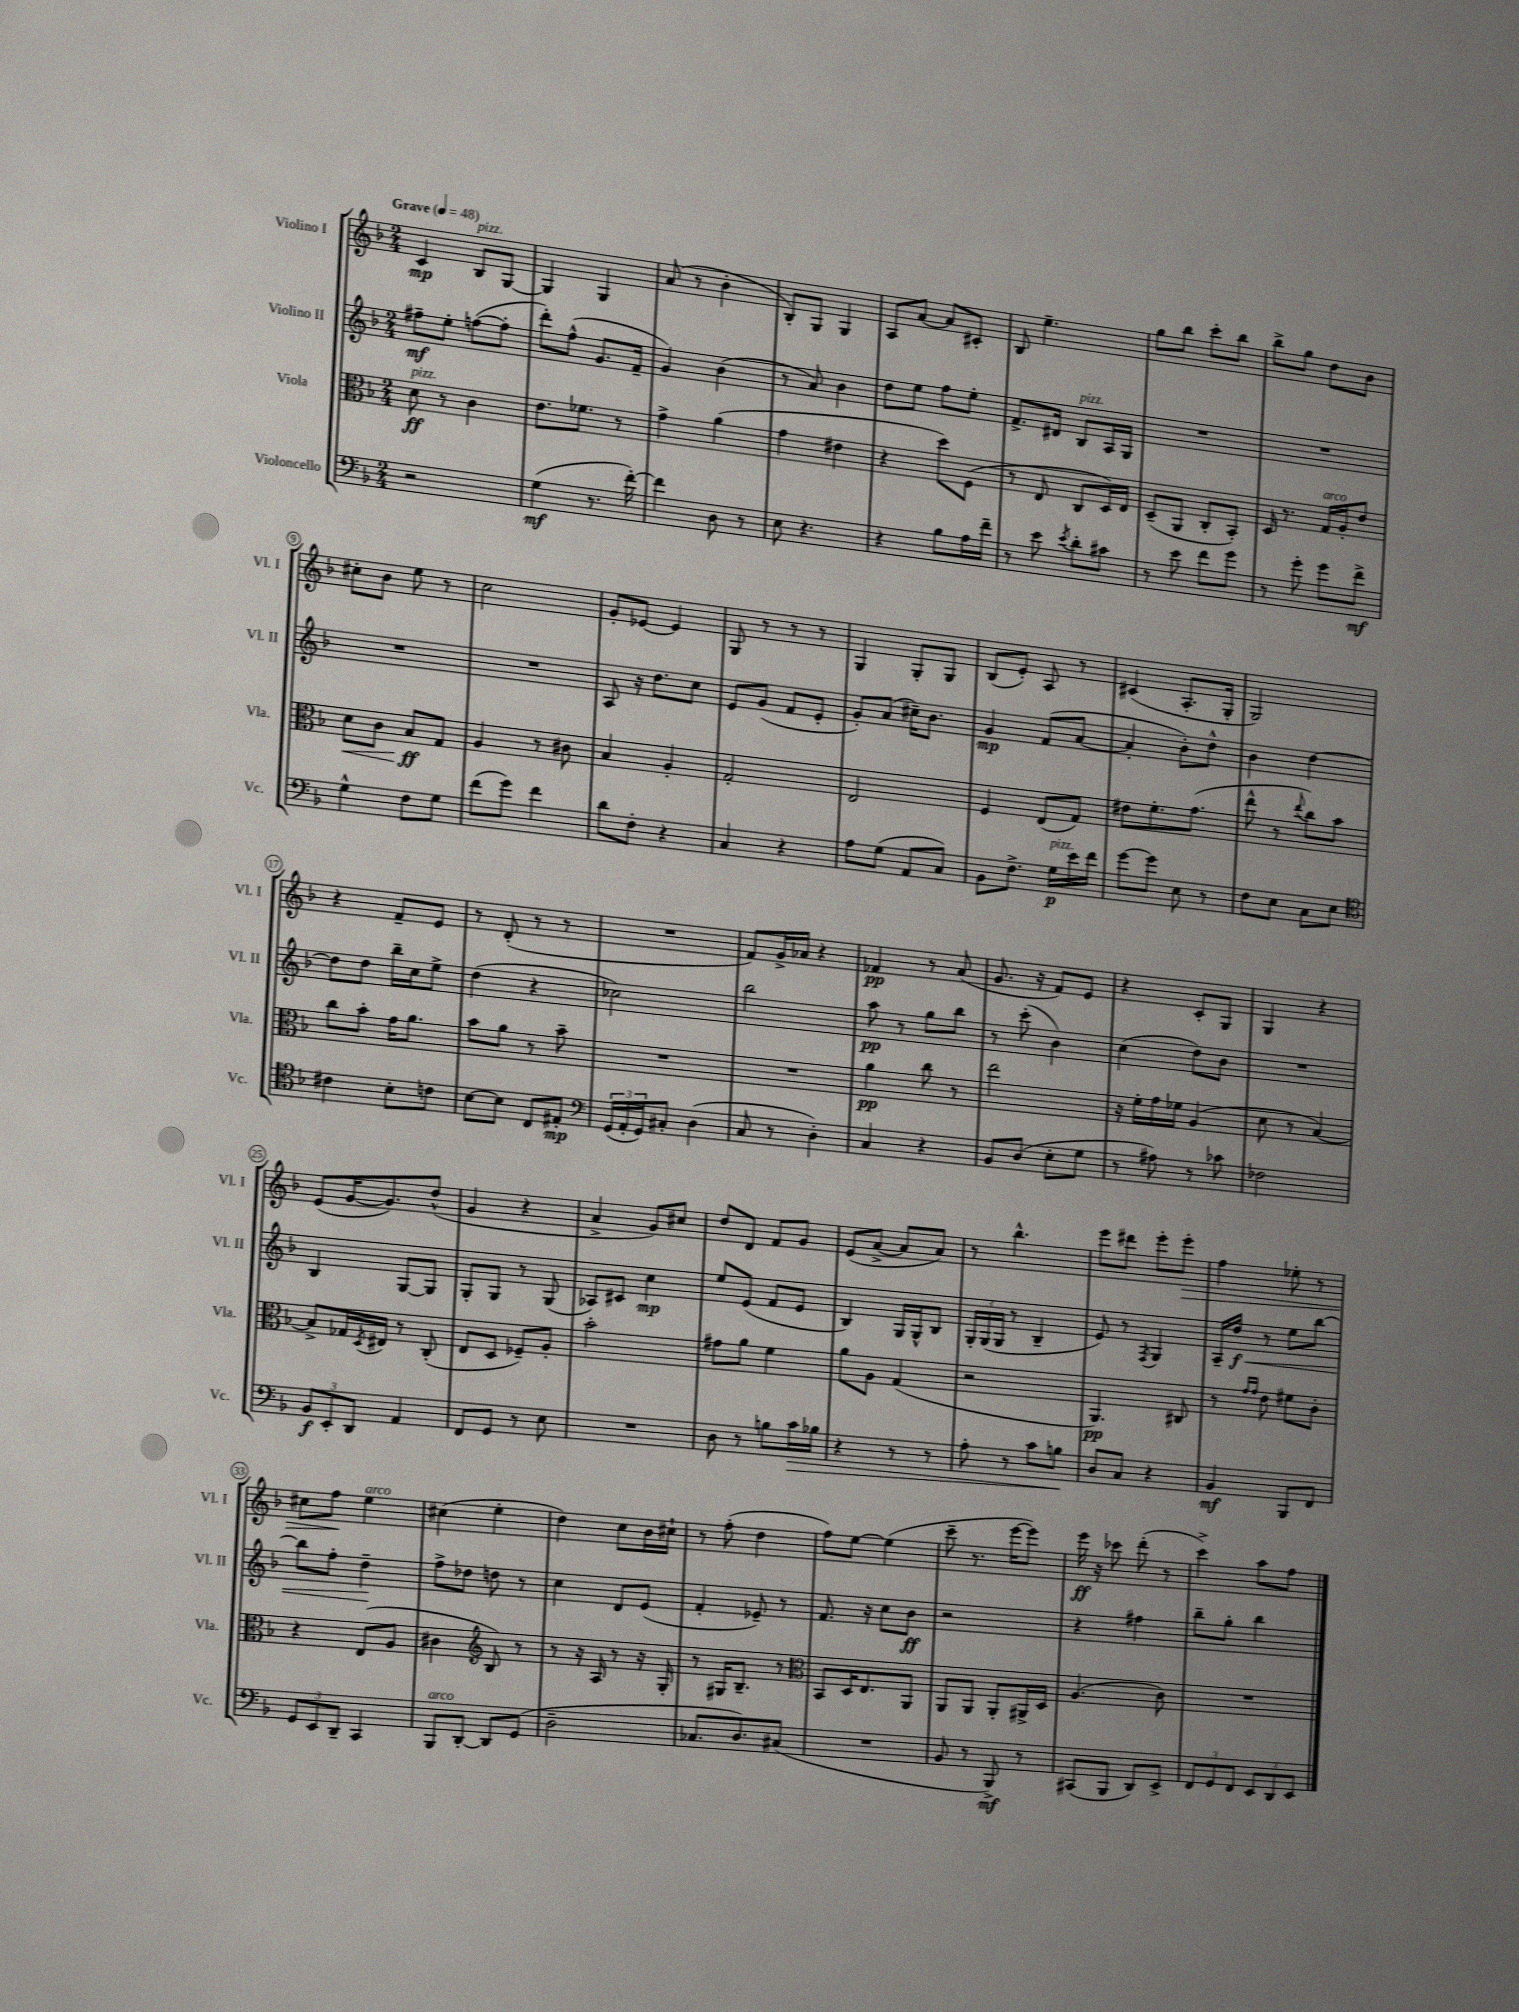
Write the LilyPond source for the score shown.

<<
\new StaffGroup <<
\new Staff = "s0" \with { instrumentName = "Violino I" shortInstrumentName = "Vl. I" } {
    \clef treble \key f \major \numericTimeSignature \time 2/4 \tempo "Grave" 4 = 48
    c'4\mp bes8^\markup { \italic "pizz." } g8~ |
    g4 g4 |
    a'8( r8 bes'4-. |
    bes8-.) g8 g4 |
    a8 a'8~ a'8 cis'8-. |
    bes8 e''4.-- |
    g''8 bes''8 c'''8-. bes''8 |
    bes''8-> g''8 d''8 bes'8 |
    cis''8-. bes'8 e''8 r8 |
    c''2 |
    g'8-. ees'8~ ees'4 |
    g8 r8 r8 r8 |
    g4 g8-. g8 |
    bes8( e'8-.) a8 r8 |
    cis'4( a8.-. g16-. |
    g2) |
    r4 f'8-- e'8 |
    r8 d'8-.( r8 r8 |
    R2 |
    f'8) g'16-> aes'16 r4 |
    fes'4\pp r8 a'8( |
    g'8. r16 f'8) e'8 |
    r4 c'8-. g8 |
    g4 r4 |
    e'8( g'16~ g'8.) d''8-^( |
    g'4 r4 |
    a'4-> g'8) cis''8 |
    d''8 d'8 f'8 g'8 |
    e'8( a'8~-> a'8 a'8) |
    r8 bes''4.-^ |
    e'''8 dis'''8 e'''8-. e'''8-.\> |
    f''4 ees''8-. r8 |
    cis''8 f''8\! e''4^\markup { \italic "arco" } |
    cis''4( e''4-. |
    d''4) c''8 bes'16 cis''16-! |
    r8 f''8-.( d''4 |
    f''8) e''8~ e''4( |
    c'''8-- r8. e'''16~ e'''8) |
    e'''16\ff r16 ces'''8 d'''8-.( r8 |
    c'''4->) a''8 f''8 \bar "|." |
}
\new Staff = "s1" \with { instrumentName = "Violino II" shortInstrumentName = "Vl. II" } {
    \clef treble \key f \major \numericTimeSignature \time 2/4
    fis''8--\mf e''8-. f''8~( f''8-. |
    d'''8-.) f''8-^( g'8. f'16-- |
    g'4) bes'4( |
    r8 a'8) bes'4 |
    d''8 e''8 f''8 e''8-. |
    f'8.-> dis'16 bes8^\markup { \italic "pizz." } a16 g16 |
    R2 |
    R2 |
    R2 |
    R2 |
    a8 r16 d''8. c''8 |
    e'8 g'8( f'8 e'8-. |
    g'8-.) a'8( cis''16--) bes'8. |
    g'4\mp f'8( a'8~ |
    a'4-. bes'8-.) d''8-^ |
    bes'4 d''4~ |
    d''8 d''8 bes''16-- c''16 e''8-> |
    d''4( r4 |
    ces''2) |
    bes''2 |
    a''8\pp r8 g''8 bes''8 |
    r8 c'''8-.( bes'4) |
    c''4( d''8) bes'8 |
    R2 |
    bes4 g8~ g8 |
    g8-. g8 r8 g8( |
    aes8) cis'8 c''4\mp |
    e''8 e'8( f'8 e'8 |
    bes4) g16 g16-^ bes8 |
    \tuplet 3/2 { g16-. g16( g16 } r8 bes4-- |
    e'8) r8 \acciaccatura { f8 } g4 |
    a16-- d''16\f\< r8 e''8 bes''8~ |
    bes''8 f''8-. d''4--\! |
    f''8-> des''8 d''8 r8 |
    c''4 d'8 e'8( |
    f'4-. ees'8--) r8 |
    f'8. r16 c''8 bes'8\ff |
    r2 |
    r4 fis''4 |
    bes''8-- g''8-. bes''4 \bar "|." |
}
\new Staff = "s2" \with { instrumentName = "Viola" shortInstrumentName = "Vla." } {
    \clef alto \key f \major \numericTimeSignature \time 2/4
    d'8\ff^\markup { \italic "pizz." } r8 c'4 |
    e'8. fes'8. r8 |
    g'4-> a'4( |
    g'4 eis'4 |
    r4 d''8) f8( |
    r8 e8 c8 d16) e16 |
    d8--( a,8 c8-. bes,8-.) |
    d16 r8. g16^\markup { \italic "arco" } a16-. e'8 |
    d'8\< c'8 bes8\ff\! g8 |
    a4 r8 cis'8 |
    bes4 a4-. |
    g2-. |
    e2 |
    f4 e8( g8) |
    eis'8 f'8.-. g'8.( |
    e''8-^ r8 \appoggiatura { e''8 } c''8) bes'8 |
    c''8 bes'8-. g'16 a'8. |
    bes'8 a'8 r8 bes'8-- |
    R2 |
    R2 |
    a'4\pp c''8 r8 |
    e''2 |
    r16 f'16-. g'16 fes'16 a4( |
    d'8 r8 bes4~) |
    bes8-> ges16 \acciaccatura { d8 } eis16 r8 c8-.( |
    e8 d8 fes8--) a8-. |
    bes'2-. |
    gis'8 a'8 f'4 |
    a'8 a8 g4( |
    r2 |
    a,4.\pp) cis8 |
    r8 \grace { g'16 g'16 } e'8 fis'8 c'8-. |
    r4 e8( a8 |
    cis'4 \clef treble bes8) r8 |
    r8 r16 a16 r8 r16 g16-. |
    r8 gis16 bes8.-- r8 |
    \clef alto bes,8 d16 e8. a,8 |
    a,8 a,8 a,8-. ais,16-> d16 |
    a4.( c'8) |
    R2 \bar "|." |
}
\new Staff = "s3" \with { instrumentName = "Violoncello" shortInstrumentName = "Vc." } {
    \clef bass \key f \major \numericTimeSignature \time 2/4
    r2 |
    g4\mf( r8. f'16~-.) |
    f'4 d8 r8 |
    e8 r4. |
    r4 bes8 a16 f'16-- |
    r8 e'8 \acciaccatura { e'8 } d'8-. cis'8 |
    r8 e'8 f'8 g'8 |
    r8 g'8-. g'8 f'8->\mf |
    g4-^ f8 g8 |
    f'8( g'8) f'4 |
    d'8 f8-. r4 |
    c4 r4 |
    a8 g8( a,8 c8) |
    bes,8 f8.-> g16\p^\markup { \italic "pizz." } e'16 f'16 |
    g'8~ g'8 e8 r8 |
    f8 e8 c8 e8 |
    \clef tenor cis'4 bes8-. c'8 |
    bes8~ bes8 c8 eis8-.\mp |
    \clef bass \tuplet 3/2 { g,16( a,16-. g,16) } cis8-. d4( |
    c8 r8 d4-.) |
    c4 r4 |
    bes,8 d8( e8-. g8 |
    r8 ais8) r8 ces'8 |
    fes2 |
    \tuplet 3/2 { bes,8\f e,8-. d,8 } a,4 |
    f,8 g,8 r8 e8 |
    R2 |
    d8 r8 b8 c'16\> bes16 |
    r4 r8 r8 |
    a8-. r8 c'8 b8\! |
    d8 c8 r4 |
    bes,4\mf bes,,8 f,8 |
    \tuplet 3/2 { g,8 e,8 d,8-- } c,4 |
    bes,,8^\markup { \italic "arco" } d,8~-. d,8 g,8( |
    d2-- |
    ces8. d8.) cis8( |
    R2 |
    bes,8 r8 bes,,8->\mf) r8 |
    cis,8( bes,,8 d,8) e,8-> |
    \tuplet 3/2 { f,8 g,8 f,8 } \tuplet 3/2 { e,8 d,8 e,8 } \bar "|." |
}
>>
>>
\layout { \context { \Score \override BarNumber.stencil = #(make-stencil-circler 0.1 0.3 ly:text-interface::print) } }
